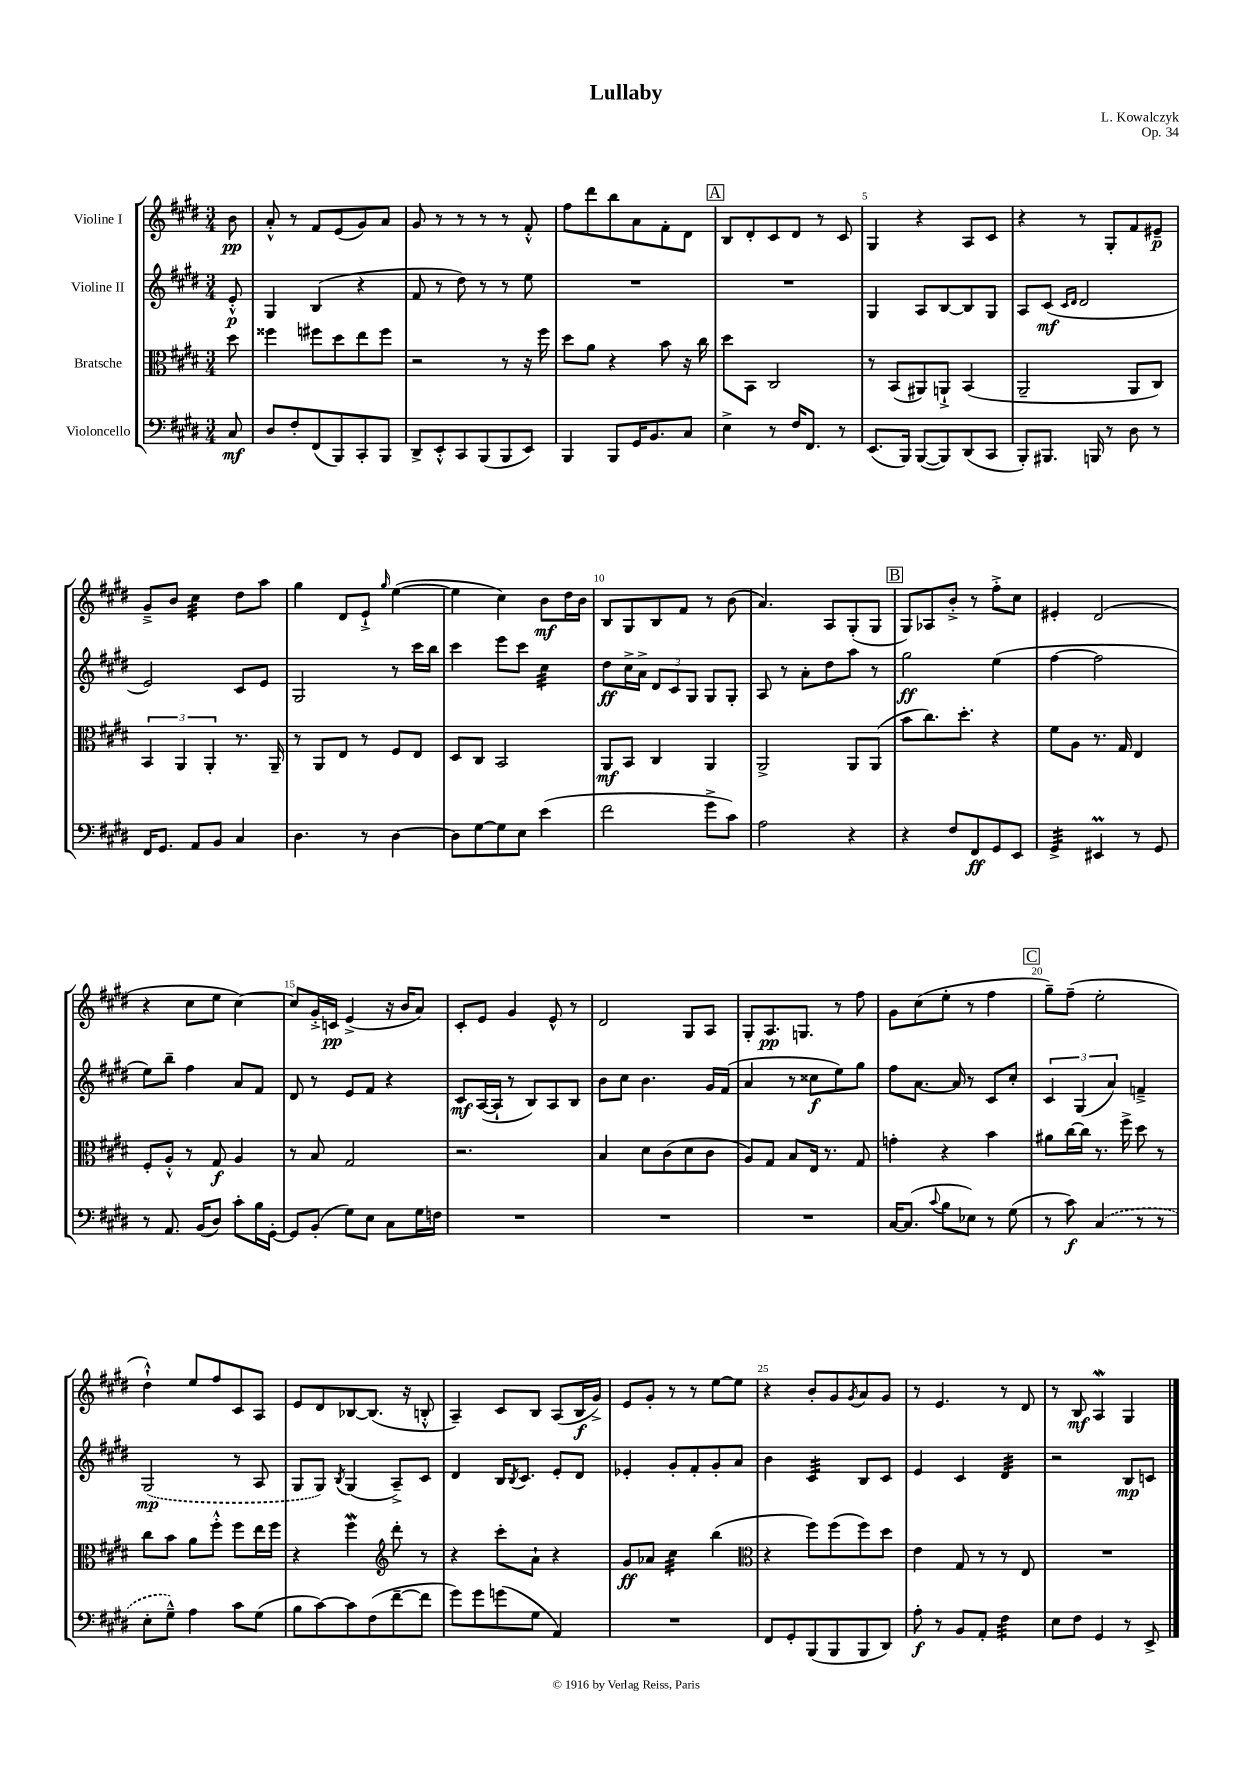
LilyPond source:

\header { title = "Lullaby" composer = "L. Kowalczyk" opus = "Op. 34" }
<<
\new StaffGroup <<
\new Staff = "s0" \with { instrumentName = "Violine I" } {
    \clef treble \key e \major \numericTimeSignature \time 3/4 \partial 8
    b'8\pp |
    a'8-.-^ r8 fis'8 e'8( gis'8) a'8 |
    gis'8 r8 r8 r8 r8 fis'8-.-^ |
    fis''8 dis'''8 b''8 a'8 fis'8-. dis'8 |
    \mark \markup { \box "A" } b8 dis'8-. cis'8 dis'8 r8 cis'8 |
    gis4 r4 a8 cis'8 |
    r4 r8 gis8-. fis'8 eis'8--\p |
    gis'8---> b'8 cis''4:32 dis''8 a''8 |
    gis''4 dis'8 e'8-!-> \grace { gis''16 } e''4~( |
    e''4 cis''4) b'8\mf dis''16 b'16 |
    b8 gis8 b8 fis'8 r8 b'8( |
    a'4.) a8 gis8-.( gis8 |
    \mark \markup { \box "B" } gis8) aes8 b'8-.-> r8 fis''8-.-> cis''8 |
    eis'4-. dis'2( |
    r4 cis''8 e''8 cis''4~) |
    cis''8 gis'16-.-> c'16\pp e'4->( r16 b'16 a'8) |
    cis'8-. e'8 gis'4 e'8-^ r8 |
    dis'2 gis8 a8 |
    gis8-. a8.\pp g8. r8 fis''8 |
    gis'8 cis''8( e''8-. r8 fis''4 |
    \mark \markup { \box "C" } gis''8--) fis''8--( e''2-. |
    dis''4-!-^) e''8 fis''8 cis'8 a8 |
    e'8 dis'8 bes8~ bes8.( r16 b8-.-^ |
    a4--) cis'8 b8 a8( b16\f gis'16->) |
    e'8 gis'8-. r8 r8 e''8~ e''8 |
    r4 b'8-. gis'8 \acciaccatura { gis'8 } a'8 gis'8 |
    r8 e'4. r8 dis'8 |
    r8 b8\mf a4\mordent gis4 \bar "|." |
}
\new Staff = "s1" \with { instrumentName = "Violine II" } {
    \clef treble \key e \major \numericTimeSignature \time 3/4 \partial 8
    e'8-.-^\p |
    gis4 b4( r4 |
    fis'8 r8 dis''8) r8 r8 e''8 |
    R2. |
    \mark \markup { \box "A" } R2. |
    gis4 a8 b8~ b8 gis8 |
    a8 cis'8\mf( \grace { cis'16 dis'16 } dis'2 |
    e'2) cis'8 e'8 |
    gis2 r8 cis'''16 b''16 |
    cis'''4 e'''8 cis'''8 cis''4:32 |
    dis''8\ff cis''16-> a'16-> \tuplet 3/2 { dis'8 cis'8 gis8 } gis8 gis8-. |
    a8 r8 a'8-. dis''8 a''8 r8 |
    \mark \markup { \box "B" } gis''2\ff e''4( |
    fis''4~ fis''2 |
    e''8) b''8-- fis''4 a'8 fis'8 |
    dis'8 r8 e'8 fis'8 r4 |
    cis'8\mf a16~( a16-! r8 b8) a8 b8 |
    b'8 cis''8 b'4. gis'16 fis'16( |
    a'4 r8 cisis''8\f e''8) gis''8 |
    fis''8 a'8.~ a'16 r8 cis'8 cis''8-. |
    \mark \markup { \box "C" } \tuplet 3/2 { cis'4 gis4( a'4) } f'4---> |
    \once \slurDashed gis2\mp( r8 a8 |
    gis8 gis8) \acciaccatura { b8 } gis4( a8--->) cis'8 |
    dis'4 b16 \acciaccatura { b8 } cis'8. e'8-. dis'8 |
    ees'4-. gis'8-. fis'8-. gis'8-. a'8 |
    b'4 cis'4:32 b8 cis'8 |
    e'4 cis'4 dis'4:32 |
    r2 b8\mp c'8 \bar "|." |
}
\new Staff = "s2" \with { instrumentName = "Bratsche" } {
    \clef alto \key e \major \numericTimeSignature \time 3/4 \partial 8
    dis''8 |
    fisis''4 fis''8 dis''8 e''8 fis''8 |
    r2 r8 r16 fis''16 |
    dis''8 a'8 r4 b'8 r16 cis''16 |
    \mark \markup { \box "A" } dis''8 b,8 cis2 |
    r8 b,8( ais,8) a,8-!-> b,4( |
    a,2-- a,8 cis8) |
    \tuplet 3/2 { b,4 a,4 a,4-. } r8. a,16-- |
    r8 a,8 e8 r8 fis8 e8 |
    dis8 cis8 b,2 |
    a,8\mf b,8 cis4 a,4 |
    a,2-> a,8 a,8( |
    \mark \markup { \box "B" } b'8 cis''8.) dis''8.-. r4 |
    fis'8 a8 r8. gis16 e4 |
    fis8-. a8-.-^ r8 gis8\f a4 |
    r8 b8 gis2 |
    r2. |
    b4 dis'8 cis'8( dis'8 cis'8 |
    a8) gis8 b8 e16 r8. gis8 |
    g'4-. r4 b'4 |
    \mark \markup { \box "C" } ais'8 cis''16~ cis''16 r8. fis''16-> dis''8 r8 |
    cis''8 b'8 a'8 fis''8-.-^ fis''8 e''16 fis''16 |
    r4 fis''4\mordent \clef treble dis'''8-. r8 |
    r4 cis'''8-. a'8-! r4 |
    gis'8\ff aes'8 cis''4:32 b''4( |
    \clef alto r4 fis''8) fis''8( fis''8) dis''8 |
    e'4 gis8 r8 r8 e8 |
    R2. \bar "|." |
}
\new Staff = "s3" \with { instrumentName = "Violoncello" } {
    \clef bass \key e \major \numericTimeSignature \time 3/4 \partial 8
    cis8\mf |
    dis8 fis8-. fis,8( b,,8) cis,8-. b,,8 |
    dis,8-> e,8-.-^ cis,8 b,,8( b,,8 e,8) |
    b,,4 b,,8 gis,16 b,8. cis8 |
    \mark \markup { \box "A" } e4-> r8 fis16 fis,8. r8 |
    e,8.( b,,16) b,,8~( b,,8) dis,8( cis,8 |
    b,,8-.) bis,,8. b,,16 r8 dis8 r8 |
    fis,16 gis,8. a,8 b,8 cis4 |
    dis4. r8 dis4~ |
    dis8 gis8~ gis8 e8 e'4( |
    fis'2 gis'8-> cis'8) |
    a2 r4 |
    \mark \markup { \box "B" } r4 fis8 fis,8\ff gis,8 e,8 |
    gis,4:32-> eis,4\prall r8 gis,8 |
    r8 a,8. b,16( dis8) cis'8-. b16 gis,16~-. |
    gis,8 b,8-.( gis8) e8 cis8 gis16 f16 |
    R2. |
    R2. |
    R2. |
    cis16~ cis8.( \appoggiatura { cis'8 } b8 ees8) r8 gis8( |
    \mark \markup { \box "C" } r8 cis'8\f) \once \slurDashed cis4( r8 r8 |
    e8-. gis8---^) a4 cis'8 gis8( |
    b8 cis'8~) cis'8 fis8( fis'8~-- fis'8 |
    gis'8) gis'8 g'8( gis8 a,4) |
    R2. |
    fis,8 gis,8-. b,,8( b,,8 b,,8 dis,8) |
    a8-.\f r8 b,8 a,8-. fis4:32 |
    e8 fis8 gis,4 r8 e,8-> \bar "|." |
}
>>
>>
\layout { \context { \Score \override BarNumber.break-visibility = ##(#f #t #t) barNumberVisibility = #(every-nth-bar-number-visible 5) } }
